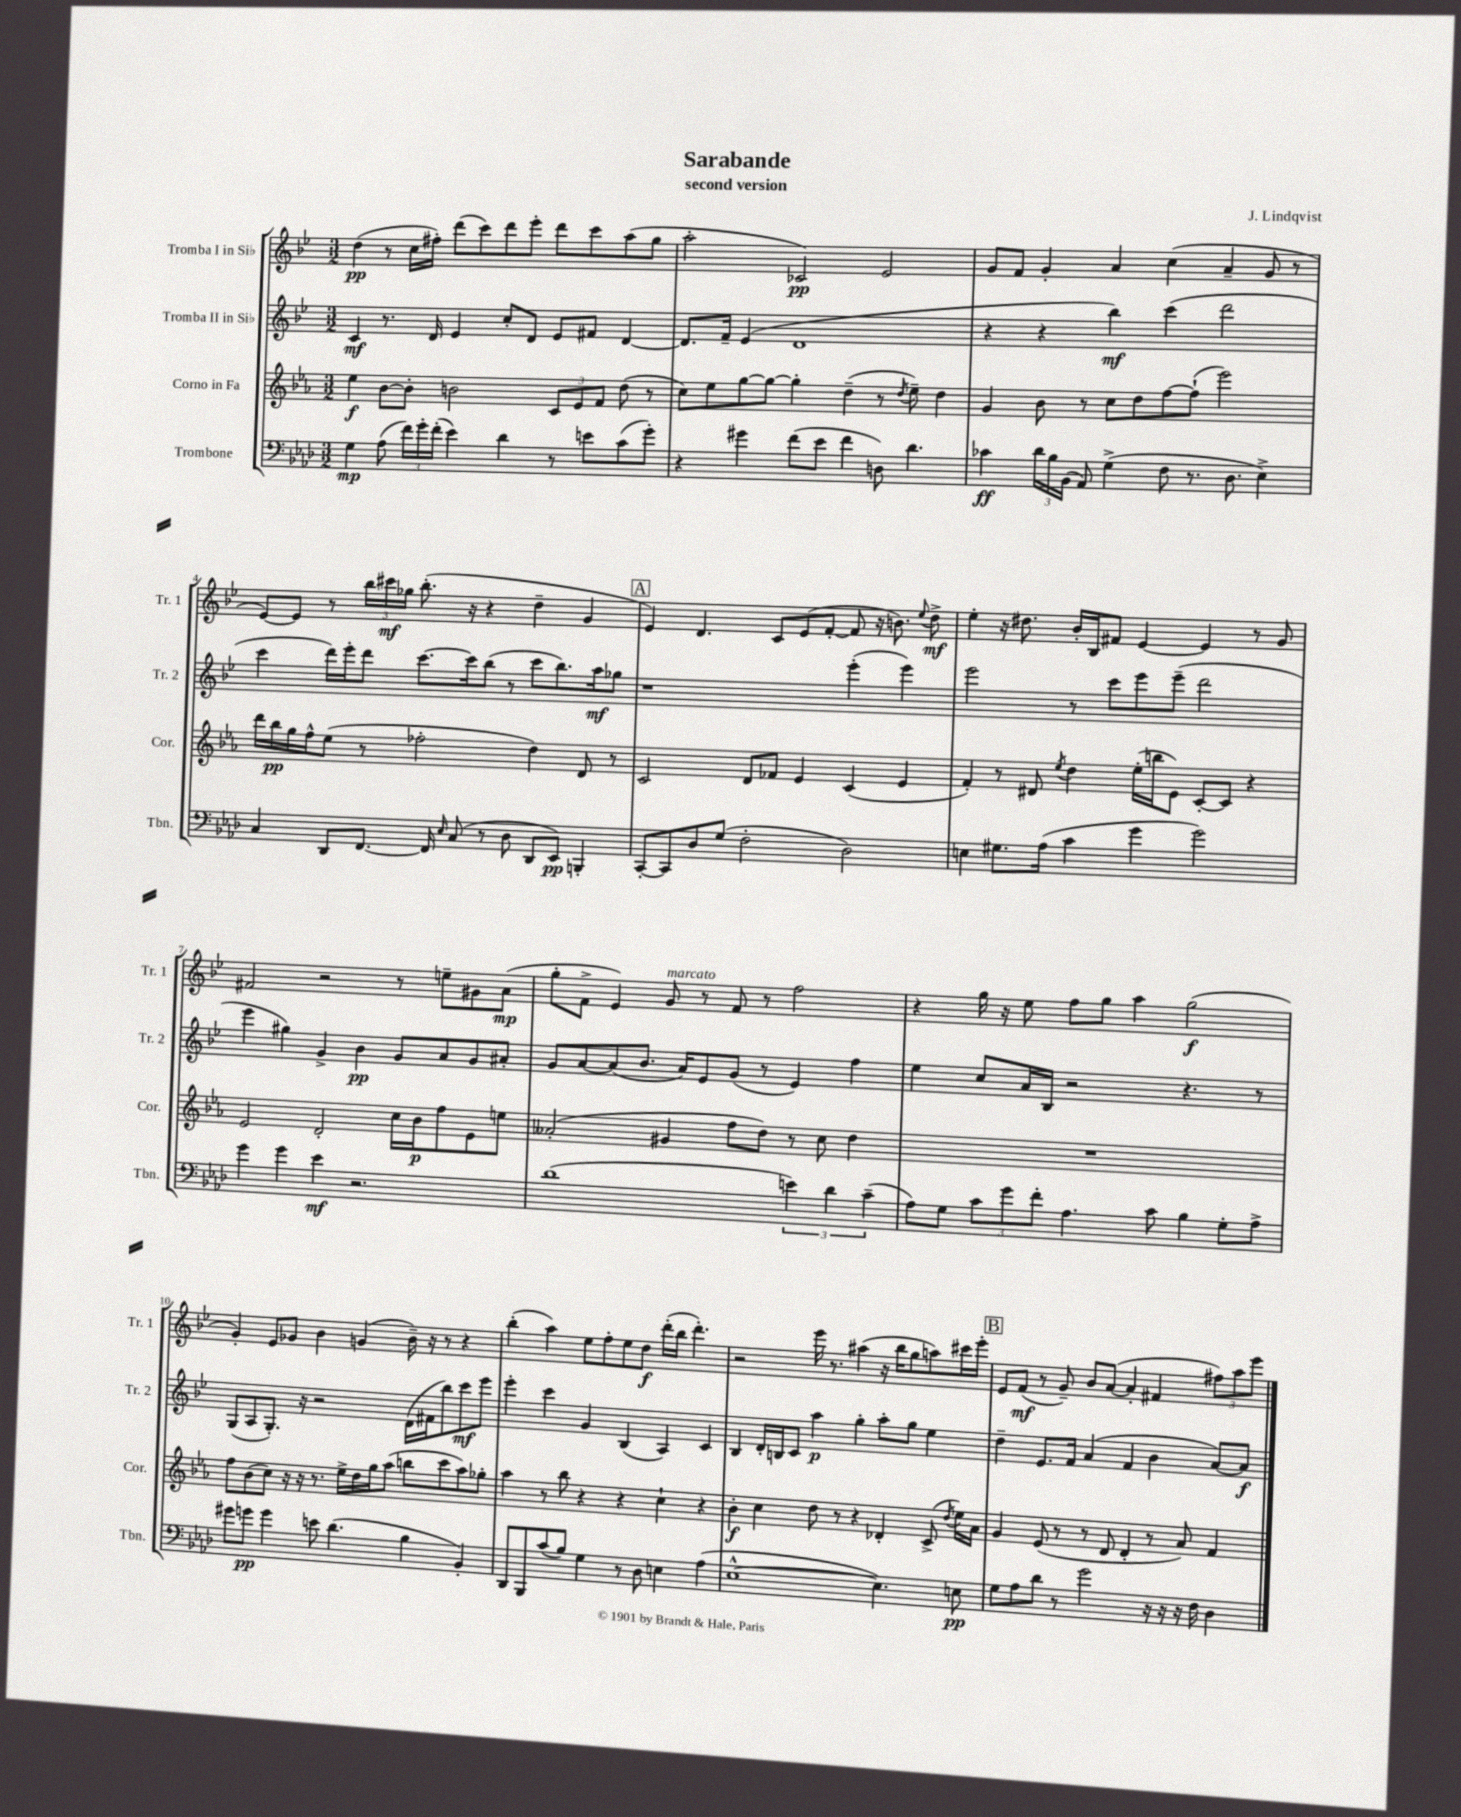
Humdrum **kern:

**kern	**dynam	**kern	**dynam	**kern	**dynam	**kern	**dynam
*part4	*part4	*part3	*part3	*part2	*part2	*part1	*part1
*staff4	*staff4	*staff3	*staff3	*staff2	*staff2	*staff1	*staff1
*I"Trombone	*	*I"Corno in Fa	*	*I"Tromba II in Si♭	*	*I"Tromba I in Si♭	*
*I'Tbn.	*	*I'Cor.	*	*I'Tr. 2	*	*I'Tr. 1	*
*clefF4	*	*clefG2	*	*clefG2	*	*clefG2	*
*k[b-e-a-d-]	*	*k[b-e-a-]	*	*k[b-e-]	*	*k[b-e-]	*
*M3/2	*	*M3/2	*	*M3/2	*	*M3/2	*
=1	=1	=1	=1	=1	=1	=1	=1
4G\	mp	4ee-\	f	4c/	mf	(4dd\	pp
(8A-\	.	[8b-\L	.	8.r	.	8r	.
24f\LL)	.	8b-'\J]	.	.	.	16cc\LL	.
24g'\	.	.	.	.	.	.	.
.	.	.	.	16d/	.	16ff#X'\JJ)	.
(24f'\JJ	.	.	.	.	.	.	.
4e-\)	.	2bn\	.	4e-/	.	(8ddd\L	.
.	.	.	.	.	.	8ccc\)	.
4d-\	.	.	.	8cc'/L	.	8ddd\	.
.	.	.	.	8d/J	.	8eee-'\J	.
8r	.	12c/L	.	8e-/L	.	8ddd\L	.
.	.	12e-/	.	.	.	.	.
8en\L	.	.	.	8f#X/J	.	8ccc\	.
.	.	12f/J	.	.	.	.	.
(8c\	.	(8dd\	.	[4d/	.	(8aa\	.
8g'\J)	.	8r	.	.	.	8gg\J	.
=2	=2	=2	=2	=2	=2	=2	=2
4r	.	8cc\L)	.	8.d/L]	.	2aa'\	.
.	.	8ee-\	.	.	.	.	.
.	.	.	.	16f~/Jk	.	.	.
4g#X\	.	[8gg\	.	(4e-/	.	.	.
.	.	8gg\J_	.	.	.	.	.
(8f\L	.	4gg'\]	.	1d	.	2c-X/)	pp
8e-\J	.	.	.	.	.	.	.
4f\	.	(4dd~\	.	.	.	.	.
8Dn\)	.	8r	.	.	.	2e-/	.
.	.	8qdd/	.	.	.	.	.
4.d-\	.	8ee-~\)	.	.	.	.	.
.	.	4dd\	.	.	.	.	.
=3	=3	=3	=3	=3	=3	=3	=3
4c-X\	ff	4g/	.	4r	.	8g/L	.
.	.	.	.	.	.	8f/J	.
24d-\LL	.	8b-\	.	4r	.	4g'/	.
24B-\	.	.	.	.	.	.	.
(24BB-\JJ	.	.	.	.	.	.	.
8AA-/)	.	8r	.	.	.	.	.
(4G^\	.	8cc\L	.	4bb-\)	mf	4a/	.
.	.	8dd\	.	.	.	.	.
8F\	.	[8ff\	.	(4ccc\	.	(4cc\	.
8.r	.	(8ff`\J]	.	.	.	.	.
.	.	2eee-\)	.	2ddd\	.	4a~/	.
8.D-\	.	.	.	.	.	.	.
4E-^\)	.	.	.	.	.	8g/	.
.	.	.	.	.	.	8r	.
!!LO:LB:g=z
=4	=4	=4	=4	=4	=4	=4	=4
4C/	.	16ddd\LL	.	4ccc\	.	[8e-/L)	.
.	.	16bb-\	pp	.	.	.	.
.	.	16gg\	.	.	.	8e-/J]	.
.	.	16ff^^\J	.	.	.	.	.
8DD-/L	.	(8ee-\J	.	16ddd\LL)	.	8r	.
.	.	.	.	16eee-'\J	.	.	.
[8.FF/J	.	8r	.	8ddd\J	.	24bb-\LL	.
.	.	.	.	.	.	24ccc#X\	mf
.	.	.	.	.	.	24gg-X\JJ	.
.	.	2ff-X'\	.	[8.ccc\L	.	(8.bb-'\	.
16FF/]	.	.	.	.	.	.	.
16qqE-/	.	.	.	.	.	.	.
(8C/	.	.	.	.	.	.	.
.	.	.	.	16ccc\k]	.	16r	.
8r	.	.	.	(8bb-\J	.	4r	.
8D-\	.	.	.	8r	.	.	.
8DD-/L	.	4dd\)	.	8ccc\L	.	4dd~\	.
8EE-/J)	pp	.	.	8.bb-\)	.	.	.
4BBBn'/	.	8d/	.	.	.	4g/	.
.	.	.	.	16aa\k	mf	.	.
.	.	8r	.	8gg-X\J	.	.	.
!!LO:REH:place=s1:t=A
=5	=5	=5	=5	=5	=5	=5	=5
[8CC'/L	.	2c/	.	1r	.	4e-/)	.
8CC/]	.	.	.	.	.	.	.
8D-/	.	.	.	.	.	4.d/	.
(8G/J	.	.	.	.	.	.	.
2F'\	.	8d/L	.	.	.	.	.
.	.	8f-X/J	.	.	.	8c/L	.
.	.	4e-/	.	.	.	(8e-/	.
.	.	.	.	.	.	[8f'/J	.
2D-\)	.	(4c/	.	(4eee-'\	.	8f/]	.
.	.	.	.	.	.	16r	.
.	.	.	.	.	.	8.bn\)	.
.	.	4e-/	.	4eee-\)	.	.	.
.	.	.	.	.	.	8qqee-/	.
.	.	.	.	.	.	8dd^\	mf
=6	=6	=6	=6	=6	=6	=6	=6
4En\	.	4f'/)	.	2eee-\	.	4ee-'\	.
8.G#X\L	.	8r	.	.	.	16r	.
.	.	.	.	.	.	8.dd#X\	.
.	.	8d#X/	.	.	.	.	.
(16A-\Jk	.	.	.	.	.	.	.
.	.	8qee-/	.	.	.	.	.
4c\	.	4dd\	.	8r	.	16b-'/LL	.
.	.	.	.	.	.	16B-/J	.
.	.	.	.	8ccc\L	.	8f#X/J	.
4g\	.	(16ee-'\LL	.	8eee-\	.	[4e-/	.
.	.	16bbn\J	.	.	.	.	.
.	.	8e-\J)	.	(8eee-~\J	.	.	.
2g\)	.	[8c'/L	.	2ddd\	.	4e-/]	.
.	.	8c/J]	.	.	.	.	.
.	.	4r	.	.	.	8r	.
.	.	.	.	.	.	8g/	.
!!LO:LB:g=z
=7	=7	=7	=7	=7	=7	=7	=7
4g\	.	2e-/	.	4eee-\	.	2f#X/	.
4g\	.	.	.	4gg#X\)	.	.	.
4e-\	mf	2d'/	.	4g^/	.	2r	.
2.r	.	.	.	4b-\	pp	.	.
.	.	16cc\LL	.	8g/L	.	8r	.
.	.	16b-\J	p	.	.	.	.
.	.	8ff\	.	8a/	.	8een~\L	.
.	.	8e-\	.	8g/	.	8g#X\	.
.	.	8een\J	.	8a#X'/J	.	(8a\J	mp
=8	=8	=8	=8	=8	=8	=8	=8
(1d-	.	(2a--X'/	.	8g/L	.	8gg'\L	.
.	.	.	.	[8a/	.	8f^\J	.
.	.	.	.	(8a/]	.	4e-/)	.
.	.	.	.	8.b-/J	.	.	.
!	!	!	!	!	!	!LO:TX:a:i:t=marcato	!
.	.	4g#X/	.	.	.	8g/	.
.	.	.	.	16a/KL)	.	.	.
.	.	.	.	8e-/	.	8r	.
.	.	8ff\L	.	(8g/J	.	8f/	.
.	.	8dd\J)	.	8r	.	8r	.
6en\)	.	8r	.	4e-/)	.	2ff\	.
.	.	8cc\	.	.	.	.	.
6d-\	.	.	.	.	.	.	.
.	.	4dd\	.	4ff\	.	.	.
(6c~\	.	.	.	.	.	.	.
=9	=9	=9	=9	=9	=9	=9	=9
8A-\L)	.	1.r	.	4ee-\	.	4r	.
8G\J	.	.	.	.	.	.	.
12c\L	.	.	.	8cc/L	.	16gg\	.
.	.	.	.	.	.	16r	.
12g\	.	.	.	.	.	.	.
.	.	.	.	16a/L	.	8ee-\	.
12f'\J	.	.	.	.	.	.	.
.	.	.	.	16B-/JJ	.	.	.
4.A-\	.	.	.	2r	.	8ff\L	.
.	.	.	.	.	.	8gg\J	.
.	.	.	.	.	.	4aa\	.
8c\	.	.	.	.	.	.	.
4B-\	.	.	.	4.r	.	(2gg\	f
8G'\L	.	.	.	.	.	.	.
8A-^\J	.	.	.	8r	.	.	.
!!LO:LB:g=z
=10	=10	=10	=10	=10	=10	=10	=10
8g#X\L	.	8ff\L	.	(8G/L	.	4g'/)	.
8gn\J	pp	(8b-\	.	8A/	.	.	.
4g\	.	8cc\J)	.	8.G'/J)	.	8e-/L	.
.	.	16r	.	.	.	8g-X/J	.
.	.	16r	.	16r	.	.	.
8en\	.	8.r	.	2r	.	4b-\	.
(4.d-\	.	.	.	.	.	.	.
.	.	16ee-^\LL	.	.	.	.	.
.	.	16dd\	.	.	.	(4gn/	.
.	.	16gg\J	.	.	.	.	.
.	.	(8aa-\J	.	.	.	.	.
4B-\	.	8bbn\L	.	(16d\LL	.	16b-~\)	.
.	.	.	.	16f#X\J	.	16r	.
.	.	8ccc\	.	8bb-\)	.	8r	.
4BB-'/)	.	8aa-\)	.	8ccc\	mf	4r	.
.	.	8gg-X'\J	.	8eee-\J	.	.	.
=11	=11	=11	=11	=11	=11	=11	=11
8DD-/L	.	4aa-\	.	4eee-'\	.	(4bb-'\	.
8BBB-/	.	.	.	.	.	.	.
(8c/	.	8r	.	4ccc\	.	4aa\)	.
8B-/J)	.	8bb-\	.	.	.	.	.
4G\	.	4r	.	4g/	.	8ee-\L	.
.	.	.	.	.	.	8ff'\	.
8r	.	4r	.	(4B-/	.	8ee-\	.
8D-\	.	.	.	.	.	8dd\J	f
4En\	.	4cc`\	.	4A/)	.	(16ddd'\LL	.
.	.	.	.	.	.	16bb-\JJ	.
.	.	.	.	.	.	4.ddd'\)	.
(4A-\	.	4r	.	4c/	.	.	.
=12	=12	=12	=12	=12	=12	=12	=12
[1E-^^	.	4b-'\	f	4B-/	.	2r	.
.	.	4cc\	.	16d'/LL	.	.	.
.	.	.	.	16Bn/J	.	.	.
.	.	.	.	8c/J	.	.	.
.	.	8dd\	.	4aa\	p	16eee-\	.
.	.	.	.	.	.	8.r	.
.	.	8r	.	.	.	.	.
.	.	4r	.	4gg'\	.	(4aa#X\	.
4.E-\])	.	4d-X'/	.	8aa'\L	.	16r	.
.	.	.	.	.	.	16bb-\KL	.
.	.	.	.	8gg\J	.	8gg\	.
.	.	(8c^/	.	4ee-\	.	8aan\)	.
.	.	8qdd/	.	.	.	.	.
8En\	pp	16ee-\LL)	.	.	.	16ccc#X\L	.
.	.	16a-\JJ	.	.	.	16eee-'\JJ	.
!!LO:REH:place=s1:t=B
=13	=13	=13	=13	=13	=13	=13	=13
8G\L	.	4g/	.	4dd~\	.	8e-/L	.
8A-\	.	.	.	.	.	(8f/J	mf
8d-\J	.	(8e-/	.	8.e-/L	.	8r	.
8r	.	8r	.	.	.	8g~/)	.
.	.	.	.	16f/Jk	.	.	.
2g\	.	8r	.	(4a/	.	8b-/L	.
.	.	8d/	.	.	.	([8a/J	.
.	.	4d'/	.	4f/	.	4a'/]	.
16r	.	8r	.	4b-\	.	4f#X/	.
16r	.	.	.	.	.	.	.
16r	.	8a-/)	.	.	.	.	.
16F\	.	.	.	.	.	.	.
4D-\	.	4f/	.	[8a/L)	.	12ff#X\L)	.
.	.	.	.	.	.	12aa\	.
.	.	.	.	8a/J]	f	.	.
.	.	.	.	.	.	12eee-\J	.
==	==	==	==	==	==	==	==
*-	*-	*-	*-	*-	*-	*-	*-
